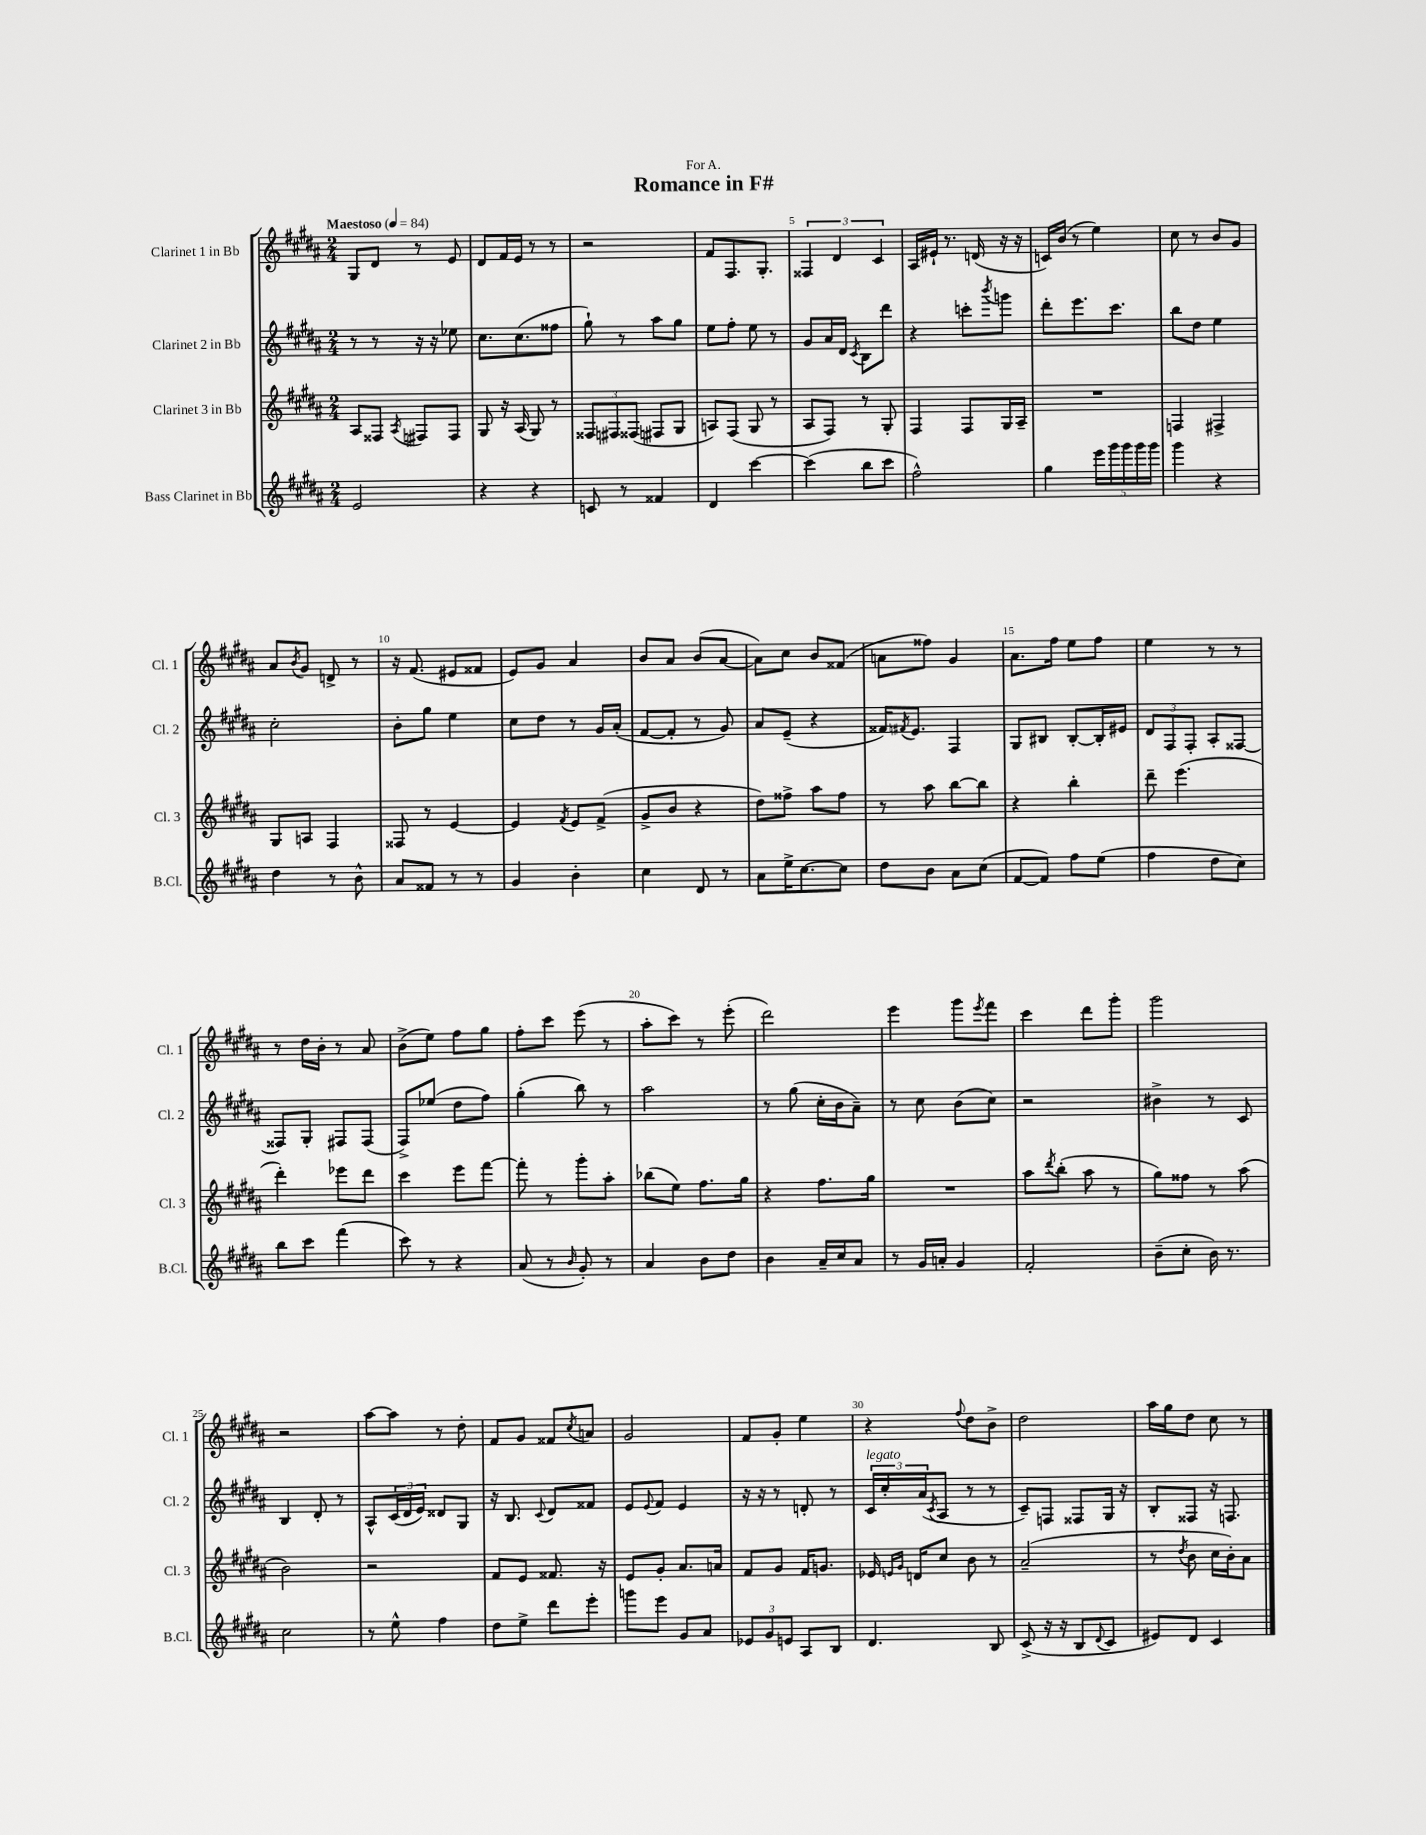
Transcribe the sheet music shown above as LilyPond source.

\header { title = "Romance in F#" dedication = "For A." }
<<
\new StaffGroup <<
\new Staff = "s0" \with { instrumentName = "Clarinet 1 in Bb" shortInstrumentName = "Cl. 1" } {
    \clef treble \key b \major \numericTimeSignature \time 2/4 \tempo "Maestoso" 4 = 84
    gis8 dis'8 r8 e'8 |
    dis'8 fis'16 e'16 r8 r8 |
    r2 |
    fis'8 fis8. gis8.-. |
    \tuplet 3/2 { fisis4 dis'4 cis'4 } |
    ais16 eis'16-! r8. d'16( r16 r16 |
    c'16) b'16( r8 e''4) |
    cis''8 r8 b'8 gis'8 |
    ais'8 \acciaccatura { b'8 } gis'8 d'8-> r8 |
    r16 fis'8.( eis'8 fisis'8 |
    e'8) gis'8 ais'4 |
    b'8 ais'8 b'8( ais'8~ |
    ais'8) cis''8 b'8 fisis'8( |
    a'8 fisis''8) gis'4 |
    ais'8. fis''16 e''8 fis''8 |
    e''4 r8 r8 |
    r8 dis''16 b'16-. r8 ais'8 |
    b'8->( e''8) fis''8 gis''8 |
    fis''8-. cis'''8 e'''8( r8 |
    ais''8-. cis'''8) r8 e'''8-.( |
    dis'''2) |
    e'''4 gis'''8 \acciaccatura { e'''8 } fis'''8 |
    cis'''4 dis'''8 gis'''8-. |
    gis'''2 |
    r2 |
    ais''8~ ais''8 r8 dis''8-. |
    fis'8 gis'8 fisis'8 \acciaccatura { cis''8 } a'8 |
    gis'2 |
    fis'8 gis'8-. e''4 |
    r4 \appoggiatura { fis''8 } dis''8 b'8-> |
    dis''2 |
    ais''16 gis''16 dis''8 cis''8 r8 \bar "|." |
}
\new Staff = "s1" \with { instrumentName = "Clarinet 2 in Bb" shortInstrumentName = "Cl. 2" } {
    \clef treble \key b \major \numericTimeSignature \time 2/4
    r8 r8 r16 r16 ees''8 |
    cis''8. cis''8.( fisis''8 |
    gis''8-!) r8 ais''8 gis''8 |
    e''8 fis''8-. e''8 r8 |
    gis'8 ais'16 dis'16 \acciaccatura { cis'8 } b8 dis'''8 |
    r4 c'''8-. \acciaccatura { b'''8 } g'''8 |
    dis'''8-. e'''8. cis'''8. |
    b''8 dis''8 e''4 |
    cis''2-. |
    b'8-. gis''8 e''4 |
    cis''8 dis''8 r8 gis'16 ais'16-.( |
    fis'8~ fis'8-. r8 gis'8) |
    ais'8 e'8--( r4 |
    fisis'16) \acciaccatura { fis'8 } e'8. fis4 |
    gis8 bis8 bis8~-. bis16-. eis'16 |
    \tuplet 3/2 { dis'8 fis8 fis8-. } ais8-. fisis8~ |
    fisis8 gis8-. fis8 fis8( |
    fis8->) ees''8( dis''8 fis''8) |
    gis''4-.( b''8) r8 |
    ais''2 |
    r8 gis''8( cis''16-. b'16 ais'8--) |
    r8 cis''8 b'8( cis''8) |
    r2 |
    bis'4-> r8 cis'8 |
    b4 dis'8-. r8 |
    ais8-^ \tuplet 3/2 { cis'16( dis'16 e'16) } disis'8 gis8 |
    r16 b8. \appoggiatura { cis'8 } dis'8 fisis'8 |
    e'8 \appoggiatura { e'8 } fis'8 e'4 |
    r16 r16 r8 d'8-. r8 |
    \tuplet 3/2 { cis'16^\markup { \italic "legato" } cis''16-. ais'16( } \acciaccatura { cis'8 } ais8 r8 r8 |
    cis'8--) f8 fisis8 gis16 r16 |
    b8-. fisis8 r16 f8. \bar "|." |
}
\new Staff = "s2" \with { instrumentName = "Clarinet 3 in Bb" shortInstrumentName = "Cl. 3" } {
    \clef treble \key b \major \numericTimeSignature \time 2/4
    ais8 fisis8 \acciaccatura { ais8 } fis8 fis8 |
    gis8 r16 ais16( gis8) r8 |
    \tuplet 3/2 { fisis8 fis8 fisis8( } fis8 gis8 |
    a8) fis8( gis8 r8 |
    ais8 fis8) r8 gis8-. |
    fis4 fis8 gis16 ais16-- |
    R2 |
    f4 fis4-> |
    gis8 a8 fis4 |
    fisis8 r8 e'4~ |
    e'4 \acciaccatura { fis'8 } e'8 fis'8->( |
    gis'8-> b'8 r4 |
    dis''8) fisis''8-> ais''8 fisis''8 |
    r8 ais''8 b''8~ b''8 |
    r4 b''4-. |
    dis'''8-- e'''4.( |
    dis'''4-.) ees'''8 dis'''8 |
    cis'''4 e'''8 fis'''8~ |
    fis'''8-. r8 gis'''8-. ais''8-. |
    bes''8( e''8) fis''8. gis''16 |
    r4 fis''8. gis''16 |
    R2 |
    ais''8 \acciaccatura { dis'''8 } b''8-.( ais''8 r8 |
    gis''8) fisis''8 r8 ais''8( |
    b'2) |
    r2 |
    fis'8 e'8 fisis'8. r16 |
    e'8 gis'8-. ais'8. a'16 |
    fis'8 gis'8 fis'16 g'8. |
    ees'16 \grace { e'16 gis'16 } d'16 cis''8 b'8 r8 |
    ais'2--( |
    r8 \acciaccatura { dis''8 } b'8 cis''16 b'16-.) ais'8 \bar "|." |
}
\new Staff = "s3" \with { instrumentName = "Bass Clarinet in Bb" shortInstrumentName = "B.Cl." } {
    \clef treble \key b \major \numericTimeSignature \time 2/4
    e'2 |
    r4 r4 |
    c'8 r8 fisis'4 |
    dis'4 cis'''4~ |
    cis'''4( b''8 cis'''8 |
    fis''2-^) |
    gis''4 \tuplet 5/4 { e'''16 gis'''16 gis'''16 gis'''16 gis'''16 } |
    gis'''4 r4 |
    dis''4 r8 b'8-^ |
    ais'8 fisis'8 r8 r8 |
    gis'4 b'4-. |
    cis''4 dis'8 r8 |
    ais'8 e''16-> cis''8.~ cis''8 |
    dis''8 b'8 ais'8 cis''8( |
    fis'8~ fis'8) fis''8 e''8( |
    fis''4 dis''8 cis''8) |
    b''8 cis'''8 fis'''4( |
    cis'''8) r8 r4 |
    ais'8( r8 \grace { b'16 } gis'8-.) r8 |
    ais'4 b'8 dis''8 |
    b'4 ais'16-- cis''16 ais'8 |
    r8 gis'16 a'16-. gis'4 |
    fis'2-. |
    b'8--( cis''8-. b'16) r8. |
    cis''2 |
    r8 e''8-^ fis''4 |
    dis''8 e''8-> dis'''8 e'''8-. |
    g'''8 e'''8 gis'8 ais'8 |
    \tuplet 3/2 { ees'8 gis'8 e'8 } ais8 b8 |
    dis'4. b8 |
    cis'8->( r16 r16 b8 \appoggiatura { dis'8 } cis'8 |
    eis'8) dis'8 cis'4 \bar "|." |
}
>>
>>
\layout { \context { \Score \override BarNumber.break-visibility = ##(#f #t #t) barNumberVisibility = #(every-nth-bar-number-visible 5) } }
